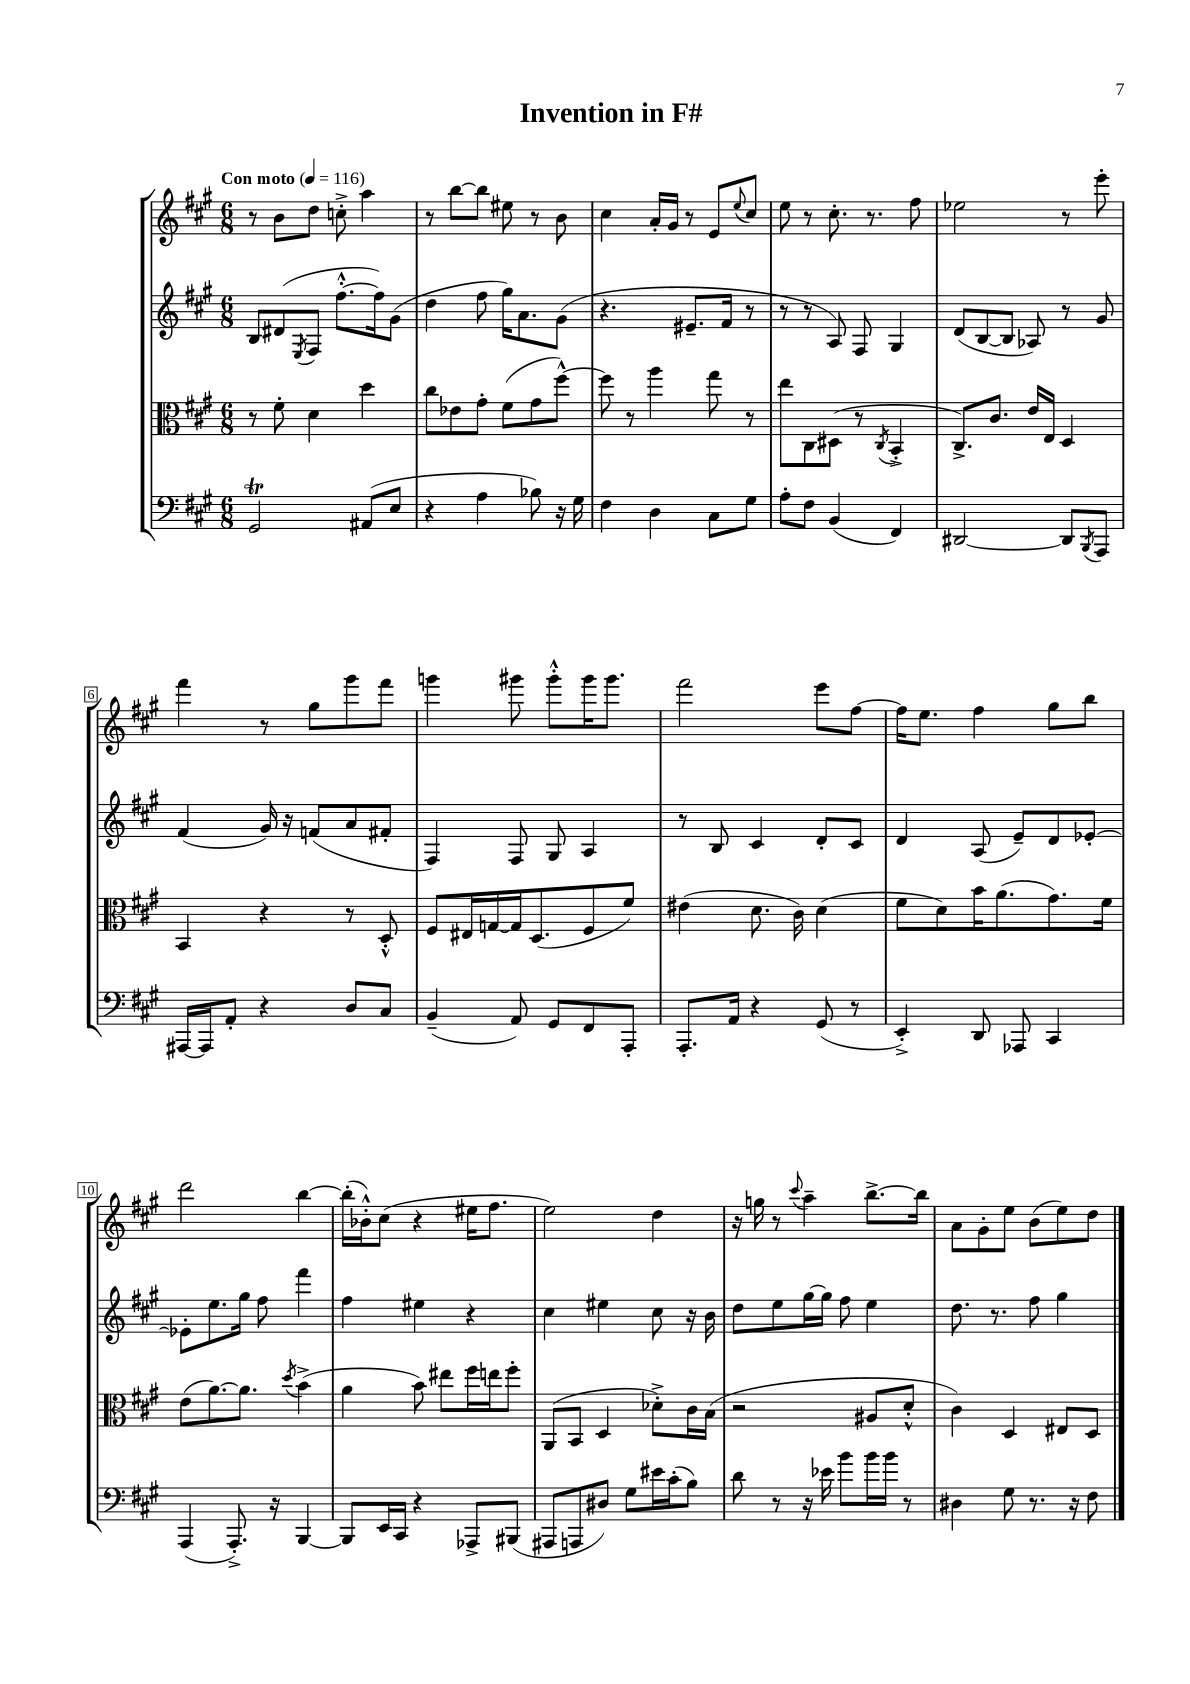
\header { title = "Invention in F#" }
<<
\new StaffGroup <<
\new Staff = "s0" {
    \clef treble \key a \major \numericTimeSignature \time 6/8 \tempo "Con moto" 4 = 116
    r8 b'8 d''8 c''8-.-> a''4 |
    r8 b''8~ b''8 eis''8 r8 b'8 |
    cis''4 a'16-. gis'16 r8 e'8 \appoggiatura { e''8 } cis''8 |
    e''8 r8 cis''8.-. r8. fis''8 |
    ees''2 r8 e'''8-. |
    fis'''4 r8 gis''8 gis'''8 fis'''8 |
    g'''4 gis'''8 gis'''8-.-^ gis'''16 gis'''8. |
    fis'''2 e'''8 fis''8~ |
    fis''16 e''8. fis''4 gis''8 b''8 |
    d'''2 b''4~ |
    b''16-.( bes'16-.-^) cis''8( r4 eis''16 fis''8. |
    e''2) d''4 |
    r16 g''16 r8 \appoggiatura { cis'''8 } a''4-- b''8.~-> b''16 |
    a'8 gis'8-. e''8 b'8( e''8) d''8 \bar "|." |
}
\new Staff = "s1" {
    \clef treble \key a \major \numericTimeSignature \time 6/8
    b8 dis'8( \acciaccatura { e8 } fis8 fis''8.~-.-^ fis''16) gis'8( |
    d''4 fis''8 gis''16) a'8. gis'8( |
    r4. eis'8.-- fis'16 r8 |
    r8 r8 a8) fis8 gis4 |
    d'8( b8~ b8 aes8) r8 gis'8 |
    fis'4( gis'16) r16 f'8( a'8 fis'8-. |
    fis4) fis8 gis8 a4 |
    r8 b8 cis'4 d'8-. cis'8 |
    d'4 a8( e'8--) d'8 ees'8~-. |
    ees'8-. e''8. gis''16 fis''8 fis'''4 |
    fis''4 eis''4 r4 |
    cis''4 eis''4 cis''8 r16 b'16 |
    d''8 e''8 gis''16~ gis''16 fis''8 e''4 |
    d''8. r8. fis''8 gis''4 \bar "|." |
}
\new Staff = "s2" {
    \clef alto \key a \major \numericTimeSignature \time 6/8
    r8 fis'8-. d'4 d''4 |
    cis''8 ees'8 gis'8-. fis'8( gis'8 fis''8~-^) |
    fis''8 r8 a''4 gis''8 r8 |
    e''8 cis8 dis8( r8 \acciaccatura { cis8 } b,4-.-> |
    cis8.->) cis'8. e'16 e16 d4 |
    b,4 r4 r8 d8-.-^ |
    fis8 eis16 g16~ g16 d8.( fis8 fis'8) |
    eis'4( d'8. cis'16) d'4( |
    fis'8 d'8) b'16 a'8.( gis'8.) fis'16 |
    e'8( a'8.~) a'8. \acciaccatura { d''8 } b'4->( |
    a'4 b'8) eis''8 fis''16 e''16 fis''8-. |
    a,8( b,8 d4 des'8-.->) cis'16 b16( |
    r2 ais8 d'8-.-^ |
    cis'4) d4 eis8 d8 \bar "|." |
}
\new Staff = "s3" {
    \clef bass \key a \major \numericTimeSignature \time 6/8
    gis,2\trill ais,8( e8 |
    r4 a4 bes8) r16 gis16 |
    fis4 d4 cis8 gis8 |
    a8-. fis8 b,4( fis,4) |
    dis,2~ dis,8 \acciaccatura { b,,8 } a,,8 |
    ais,,16~ ais,,16 a,8-. r4 d8 cis8 |
    b,4--( a,8) gis,8 fis,8 a,,8-. |
    a,,8.-. a,16 r4 gis,8( r8 |
    e,4-.->) d,8 aes,,8 cis,4 |
    a,,4( a,,8.-.->) r16 b,,4~ |
    b,,8 e,16 cis,16 r4 aes,,8-> bis,,8( |
    ais,,8 a,,8 dis8) gis8 eis'16 cis'16-.( b8) |
    d'8 r8 r16 ees'16 b'8 b'16 b'16 r8 |
    dis4 gis8 r8. r16 fis8 \bar "|." |
}
>>
>>
\layout { \context { \Score \override BarNumber.stencil = #(make-stencil-boxer 0.1 0.3 ly:text-interface::print) } }
